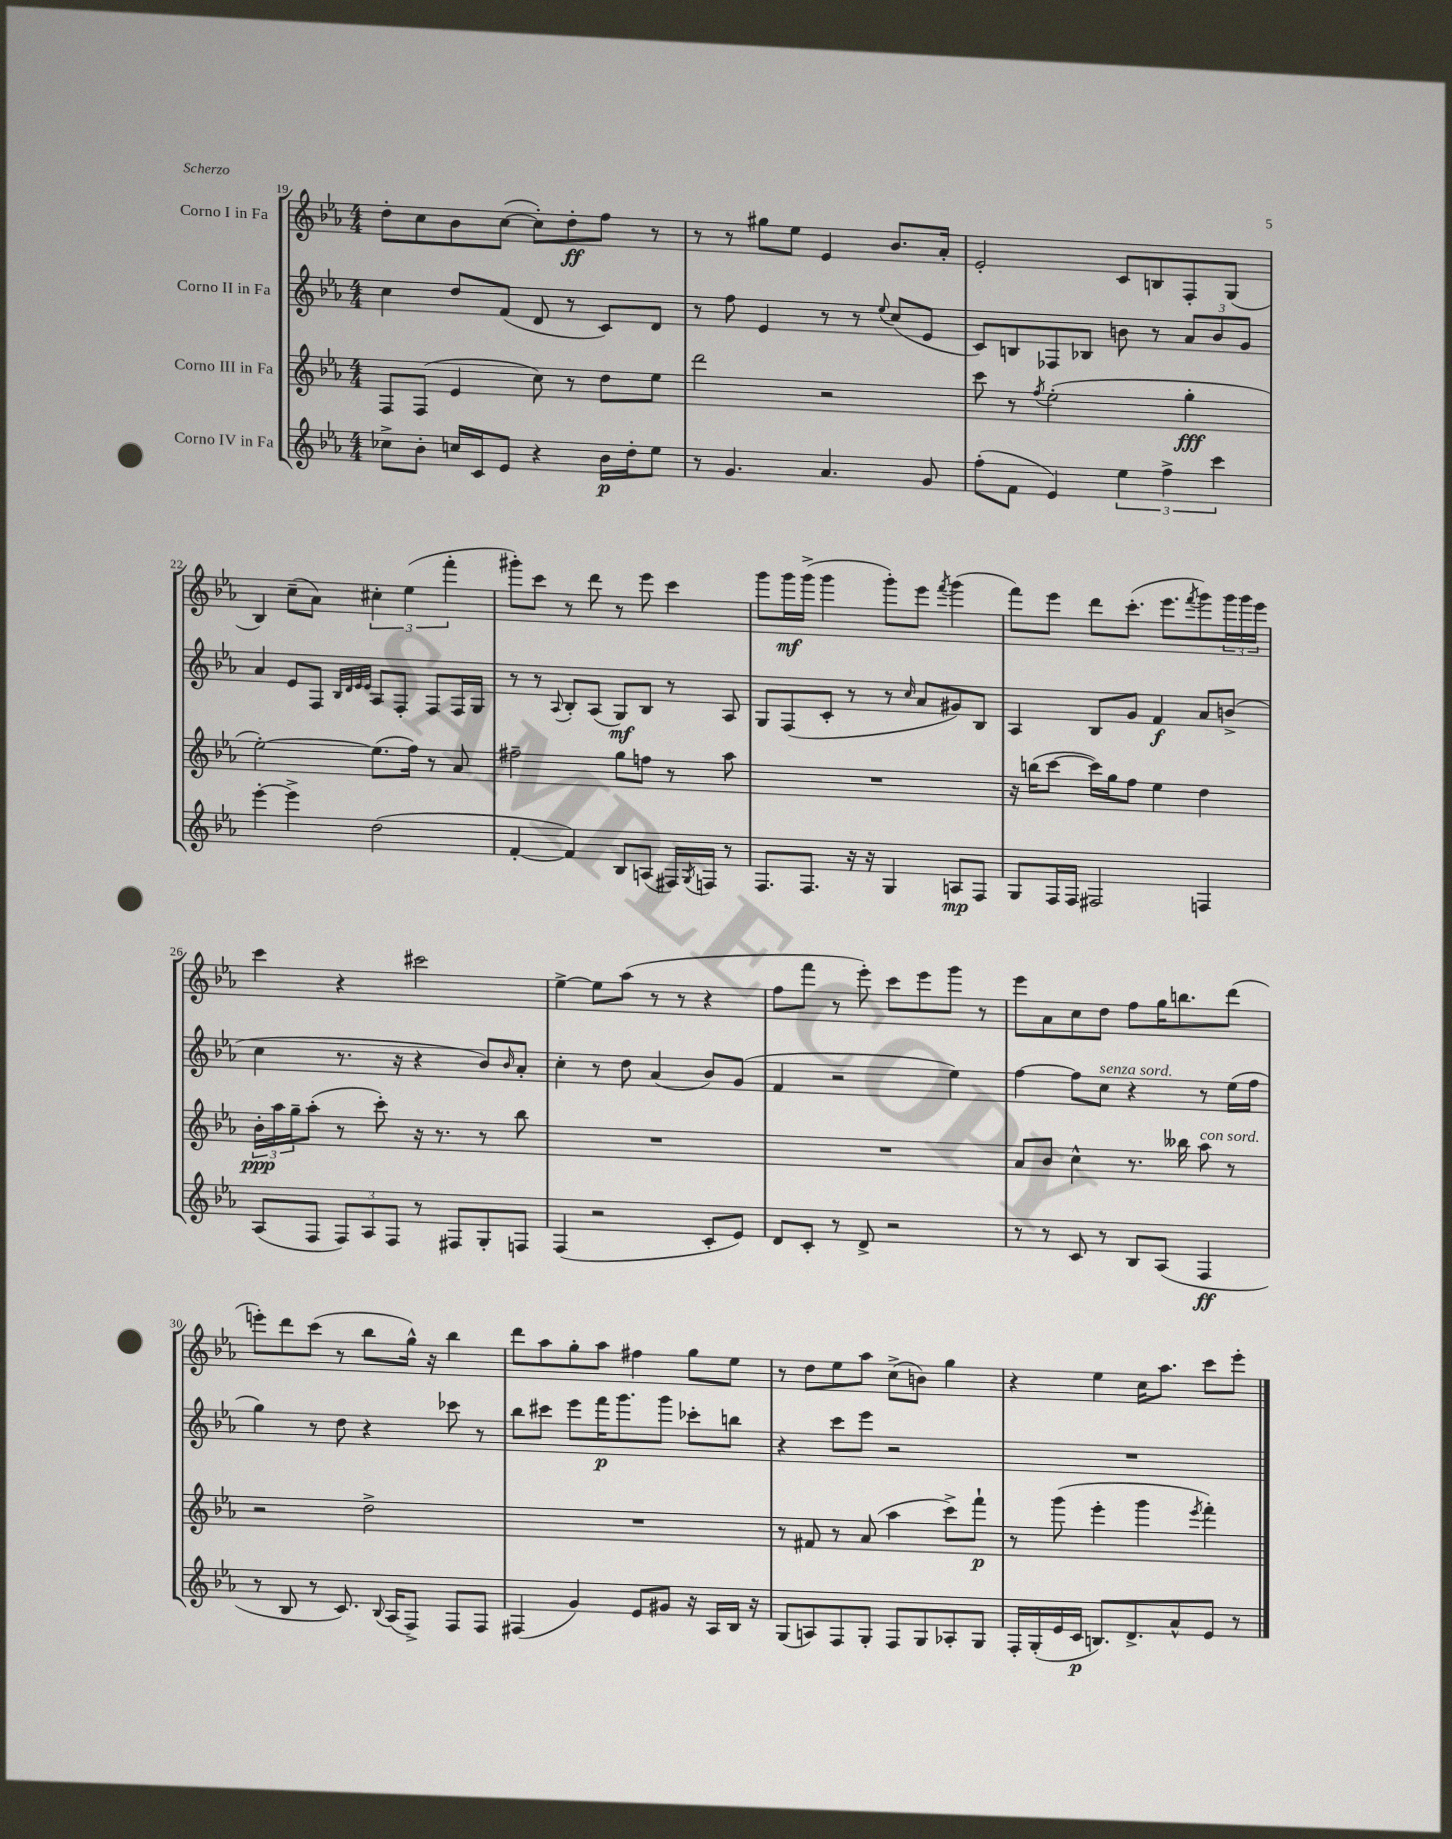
<<
\new StaffGroup <<
\new Staff = "s0" \with { instrumentName = "Corno I in Fa" } {
    \clef treble \key ees \major \numericTimeSignature \time 4/4
    d''8-. c''8 bes'8 c''8~( c''8-.) d''8-.\ff f''8 r8 |
    r8 r8 gis''8 ees''8 ees'4 bes'8. aes'16-. |
    ees'2-. c'8 b8 f8-. g8( |
    bes4) c''8--( aes'8) \tuplet 3/2 { cis''4-. ees''4( f'''4-. } |
    gis'''8-.) c'''8 r8 d'''8 r8 ees'''8 c'''4 |
    g'''8 g'''16\mf g'''16->( g'''4 g'''8-.) ees'''8 \acciaccatura { f'''8 } g'''4( |
    f'''8) ees'''8 d'''8 c'''8.-.( ees'''8. \acciaccatura { f'''8 } g'''8) \tuplet 3/2 { g'''16 g'''16 ees'''16 } |
    c'''4 r4 cis'''2 |
    ees''4~-> ees''8 aes''8( r8 r8 r4 |
    f''8 f'''8 r8 ees'''8-.) c'''8 ees'''8 g'''8 r8 |
    ees'''8 aes'8 c''8 d''8 f''8 g''16 b''8. d'''8( |
    e'''8-.) d'''8 c'''8( r8 bes''8 g''16-^) r16 bes''4 |
    d'''8 aes''8 g''8-. aes''8 fis''4 g''8 ees''8 |
    r8 d''8 ees''8 aes''8 c''8->( b'8) g''4 |
    r4 ees''4 c''16 aes''8. c'''8 ees'''8-. \bar "|." |
}
\new Staff = "s1" \with { instrumentName = "Corno II in Fa" } {
    \clef treble \key ees \major \numericTimeSignature \time 4/4
    c''4 d''8 f'8( d'8 r8 c'8) d'8 |
    r8 f''8 ees'4 r8 r8 \appoggiatura { ees''8 } c''8( ees'8 |
    c'8) b8 fes8 bes8 b'8 r8 \tuplet 3/2 { aes'8 b'8 g'8 } |
    aes'4 ees'8 f8 \grace { bes32 d'32 ees'32 ees'32 } aes8 f8-. f8 f16 g16 |
    r8 r8 \appoggiatura { aes8 } bes8-. aes8( g8\mf) bes8 r8 aes8 |
    g8 f8( c'8-. r8 r8 \grace { c''16 } aes'8 gis'8) bes8 |
    aes4 bes8 g'8 f'4\f aes'8 b'8->( |
    c''4 r8. r16 r4 bes'8) \grace { bes'16 } aes'8-. |
    c''4-. r8 d''8 aes'4( bes'8) g'8( |
    f'4 r2 ees''4) |
    f''4~ f''8 c''8^\markup { \italic "senza sord." } r4 r8 ees''16( f''16 |
    g''4) r8 d''8 r4 ces'''8 r8 |
    bes''8 cis'''8 ees'''8 f'''16\p g'''8. g'''8 ces'''8-. b''8 |
    r4 c'''8 ees'''8 r2 |
    R1 \bar "|." |
}
\new Staff = "s2" \with { instrumentName = "Corno III in Fa" } {
    \clef treble \key ees \major \numericTimeSignature \time 4/4
    f8 f8( ees'4 c''8) r8 d''8 ees''8 |
    d'''2 r2 |
    c'''8 r8 \acciaccatura { f''8 } ees''2-.( g''4-.\fff |
    ees''2~-.) ees''8.( f''16) r8 aes'8 |
    fis''2-- g''8 f''8 r8 aes''8 |
    R1 |
    r16 b''16( c'''8~ c'''16) g''16 f''8 ees''4 d''4 |
    \tuplet 3/2 { bes'16-.\ppp aes''16 g''16-- } aes''8-.( r8 c'''8-.) r16 r8. r8 bes''8 |
    R1 |
    R1 |
    aes'8 bes'8 c''4-^ r8. beses''16 aes''8^\markup { \italic "con sord." } r8 |
    r2 d''2-> |
    R1 |
    r8 fis'8 r8 aes'8( aes''4 c'''8->) f'''8-!\p |
    r8 g'''8( ees'''4-. g'''4 \acciaccatura { ees'''8 } f'''4-.) \bar "|." |
}
\new Staff = "s3" \with { instrumentName = "Corno IV in Fa" } {
    \clef treble \key ees \major \numericTimeSignature \time 4/4
    ces''8-> bes'8-. c''16 c'16 ees'8 r4 bes'16\p d''16-. ees''8 |
    r8 g'4. aes'4. g'8 |
    f''8-.( f'8 ees'4) \tuplet 3/2 { ees''4 f''4-> c'''4 } |
    ees'''4~-. ees'''4-> d''2( |
    f'4~-. f'4) bes8 a8( fis16) \acciaccatura { g8 } f16 r8 |
    f8. f8. r16 r16 g4 a8\mp f8 |
    g8 f16 f16 fis2 f4 |
    aes8( f8 \tuplet 3/2 { f8) aes8 f8 } r8 fis8 g8-. f8 |
    f4( r2 c'8-. ees'8) |
    d'8 c'8-. r8 d'8-> r2 |
    r8 r8 c'8 r8 bes8 aes8( f4\ff |
    r8 bes8 r8 c'8.) \appoggiatura { bes8 } aes16( f8->) f8 f8 |
    fis4( g'4) ees'8 gis'8 r16 aes16 bes16 r16 |
    g8( a8) f8 g8-. f8 g8 aes8-. g8 |
    f16-. g16-.( ees'16 c'16\p b8.) d'8.-> aes'8-^ ees'8 r8 \bar "|." |
}
>>
>>
\layout { \context { \Score currentBarNumber = #19 } }
